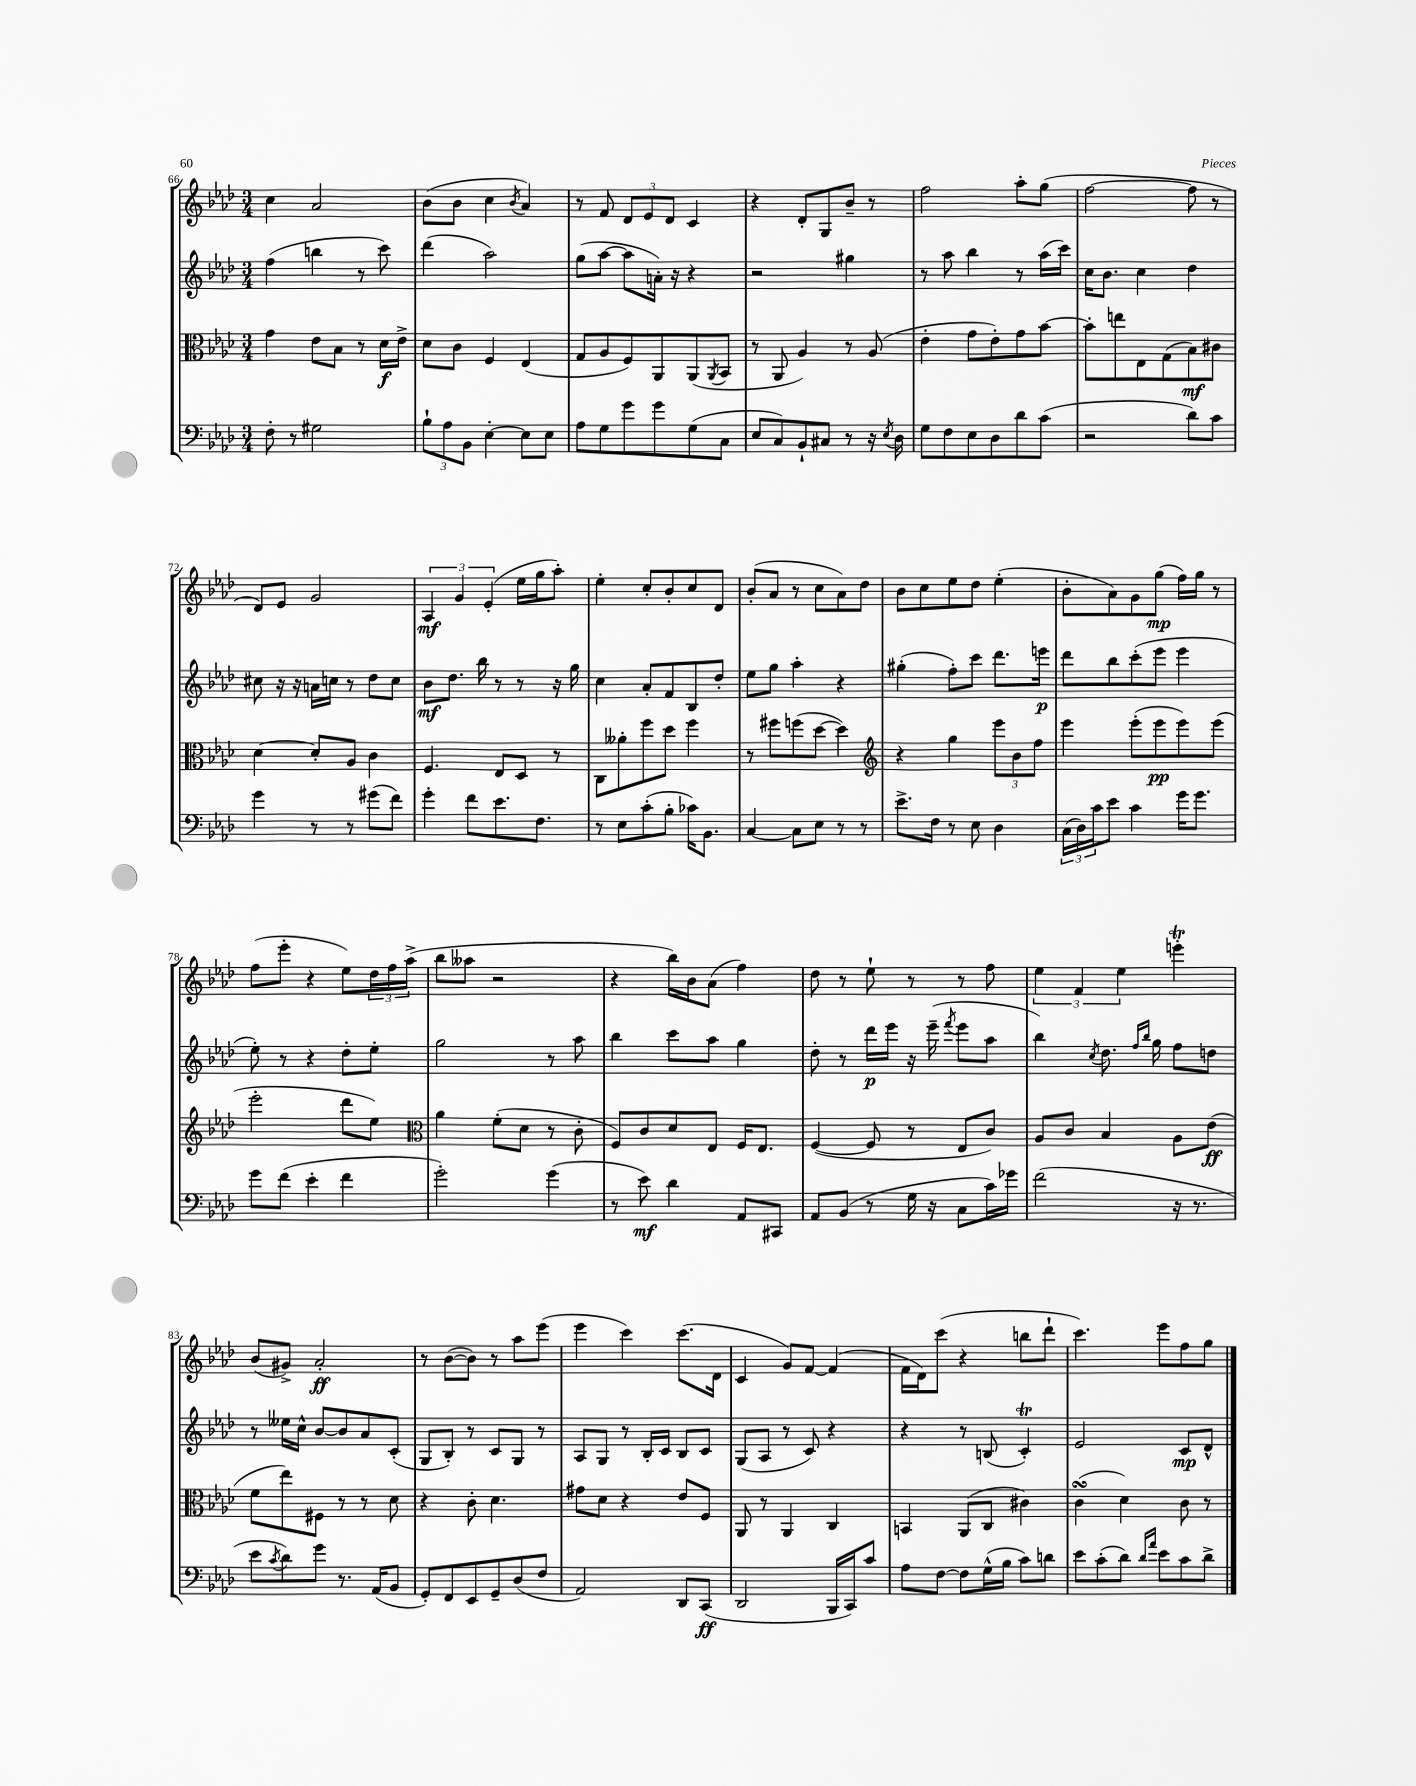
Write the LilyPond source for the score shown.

<<
\new StaffGroup <<
\new Staff = "s0" {
    \clef treble \key aes \major \numericTimeSignature \time 3/4
    c''4 aes'2 |
    bes'8( bes'8 c''4 \acciaccatura { bes'8 } aes'4) |
    r8 f'8 \tuplet 3/2 { des'8 ees'8 des'8 } c'4 |
    r4 des'8-. g8 bes'8-- r8 |
    f''2 aes''8-. g''8( |
    f''2~ f''8 r8 |
    des'8) ees'8 g'2 |
    \tuplet 3/2 { aes4\mf g'4 ees'4-.( } ees''16 g''16 aes''8-.) |
    ees''4-. c''8-. bes'8-. c''8 des'8 |
    bes'8-.( aes'8 r8 c''8 aes'8) des''8 |
    bes'8 c''8 ees''8 des''8 ees''4-.( |
    bes'8-. aes'8) g'8 g''8\mp( f''16) g''16 r8 |
    f''8( ees'''8-. r4 ees''8) \tuplet 3/2 { des''16 f''16 aes''16->( } |
    bes''8 aeses''8 r2 |
    r4 bes''16) bes'16 aes'8( f''4) |
    des''8 r8 ees''8-! r8 r8 f''8 |
    \tuplet 3/2 { ees''4 f'4 ees''4 } e'''4-.\trill |
    bes'8( gis'8->) aes'2-.\ff |
    r8 bes'8~( bes'8) r8 aes''8 ees'''8( |
    ees'''4 c'''4) c'''8.( des'16 |
    c'4 g'8) f'8~ f'4( |
    f'16 des'16) c'''8( r4 b''8 des'''8-! |
    c'''4.) ees'''8 f''8 g''8 \bar "|." |
}
\new Staff = "s1" {
    \clef treble \key aes \major \numericTimeSignature \time 3/4
    f''4( b''4 r8 c'''8) |
    des'''4( aes''2) |
    g''8( aes''8~ aes''8 a'16-.) r16 r4 |
    r2 gis''4 |
    r8 aes''8 bes''4 r8 aes''16( c'''16) |
    c''16 bes'8. c''4 des''4 |
    cis''8 r16 r16 a'16 c''16 r8 des''8 c''8 |
    bes'8\mf des''8. bes''16 r8 r8 r16 g''16 |
    c''4 aes'8-. f'8 bes8 des''8-. |
    ees''8 g''8 aes''4-. r4 |
    gis''4-.( f''8-.) c'''8 des'''8. e'''16\p |
    des'''8 bes''8 c'''8-.( ees'''8 ees'''4 |
    ees''8-.) r8 r4 des''8-. ees''8-. |
    g''2 r8 aes''8 |
    bes''4 c'''8 aes''8 g''4 |
    des''8-. r8 des'''16\p ees'''16 r16 ees'''16--( \acciaccatura { f'''8 } ees'''8 aes''8 |
    bes''4) \acciaccatura { c''8 } des''8. \grace { f''16 bes''16 } g''16 f''8 d''8 |
    r8 eeses''16 c''16-^ bes'8~ bes'8 aes'8 c'8-.( |
    g8 bes8-.) r8 c'8 g8 r8 |
    aes8 g8 r8 bes16-. c'16 bes8 c'8 |
    g8( aes8 r8 c'8) r4 |
    r4 r8 b8( c'4-.\trill) |
    ees'2 c'8\mp des'8-^ \bar "|." |
}
\new Staff = "s2" {
    \clef alto \key aes \major \numericTimeSignature \time 3/4
    g'4 ees'8 bes8 r8 des'16\f ees'16-> |
    des'8 c'8 f4 ees4( |
    g8 aes8 f8) aes,8 aes,8( \acciaccatura { aes,8 } bes,8 |
    r8 aes,8 aes4) r8 aes8( |
    ees'4-. g'8 ees'8-.) g'8 bes'8~ |
    bes'8-. e''8 ees8 g8( bes8\mf) cis'8 |
    des'4~ des'8-. aes8 c'4 |
    f4. ees8 des8 r8 |
    c8 aeses'8-. f''8 des''8 f''4 |
    r8 fis''8 f''8( des''8~ des''4) |
    \clef treble r4 g''4 \tuplet 3/2 { ees'''8 bes'8 f''8 } |
    ees'''4 ees'''8-.( ees'''8\pp ees'''8) ees'''8( |
    ees'''2-. des'''8 ees''8) |
    \clef alto aes'4 f'8-.( des'8 r8 c'8-. |
    f8) c'8 des'8 ees8 f16 ees8. |
    f4~( f8 r8 ees8 c'8) |
    aes8 c'8 bes4 aes8 ees'8\ff( |
    f'8 ees''8) fis8 r8 r8 des'8 |
    r4 c'8-. des'4. |
    gis'8 des'8 r4 ees'8 f8 |
    aes,8 r8 aes,4 c4 |
    b,4 aes,8( c8 cis'4) |
    c'4\turn( des'4) c'8 r8 \bar "|." |
}
\new Staff = "s3" {
    \clef bass \key aes \major \numericTimeSignature \time 3/4
    f8-. r8 gis2 |
    \tuplet 3/2 { bes8-! aes8 bes,8 } ees4~-. ees8 ees8 |
    aes8 g8 g'8 g'8 g8( c8 |
    ees8 c8) bes,8-! cis8 r8 r16 \acciaccatura { ees8 } des16 |
    g8 f8 ees8 des8 des'8 c'8( |
    r2 des'8) c'8 |
    g'4 r8 r8 gis'8( f'8) |
    g'4-. f'8 ees'8. f8. |
    r8 ees8 c'8-.( bes8-. ces'16) bes,8. |
    c4~ c8 ees8 r8 r8 |
    ees'8.-> f16 r8 ees8 des4 |
    \tuplet 3/2 { c16( des16) c'16 } ees'8 c'4 g'16 g'8. |
    g'8 f'8( ees'4-. f'4 |
    g'2-.) g'4( |
    r8 ees'8\mf) des'4 aes,8 cis,8 |
    aes,8 bes,8( r8 g16 r16 c8 c'16) ges'16 |
    f'2( r16 r8. |
    ees'8 \acciaccatura { c'8 } des'8) g'8 r8. aes,16( bes,8 |
    g,8-.) f,8 ees,8 g,8-- des8( f8 |
    aes,2) des,8 c,8\ff( |
    des,2 bes,,16 c,16) c'8 |
    aes8 f8~ f8 g16-^( bes16 c'8) d'8 |
    ees'8 c'8-.( des'8) \grace { des'16 aes'16 } ees'8 c'8 des'8-> \bar "|." |
}
>>
>>
\layout { \context { \Score currentBarNumber = #66 } }
